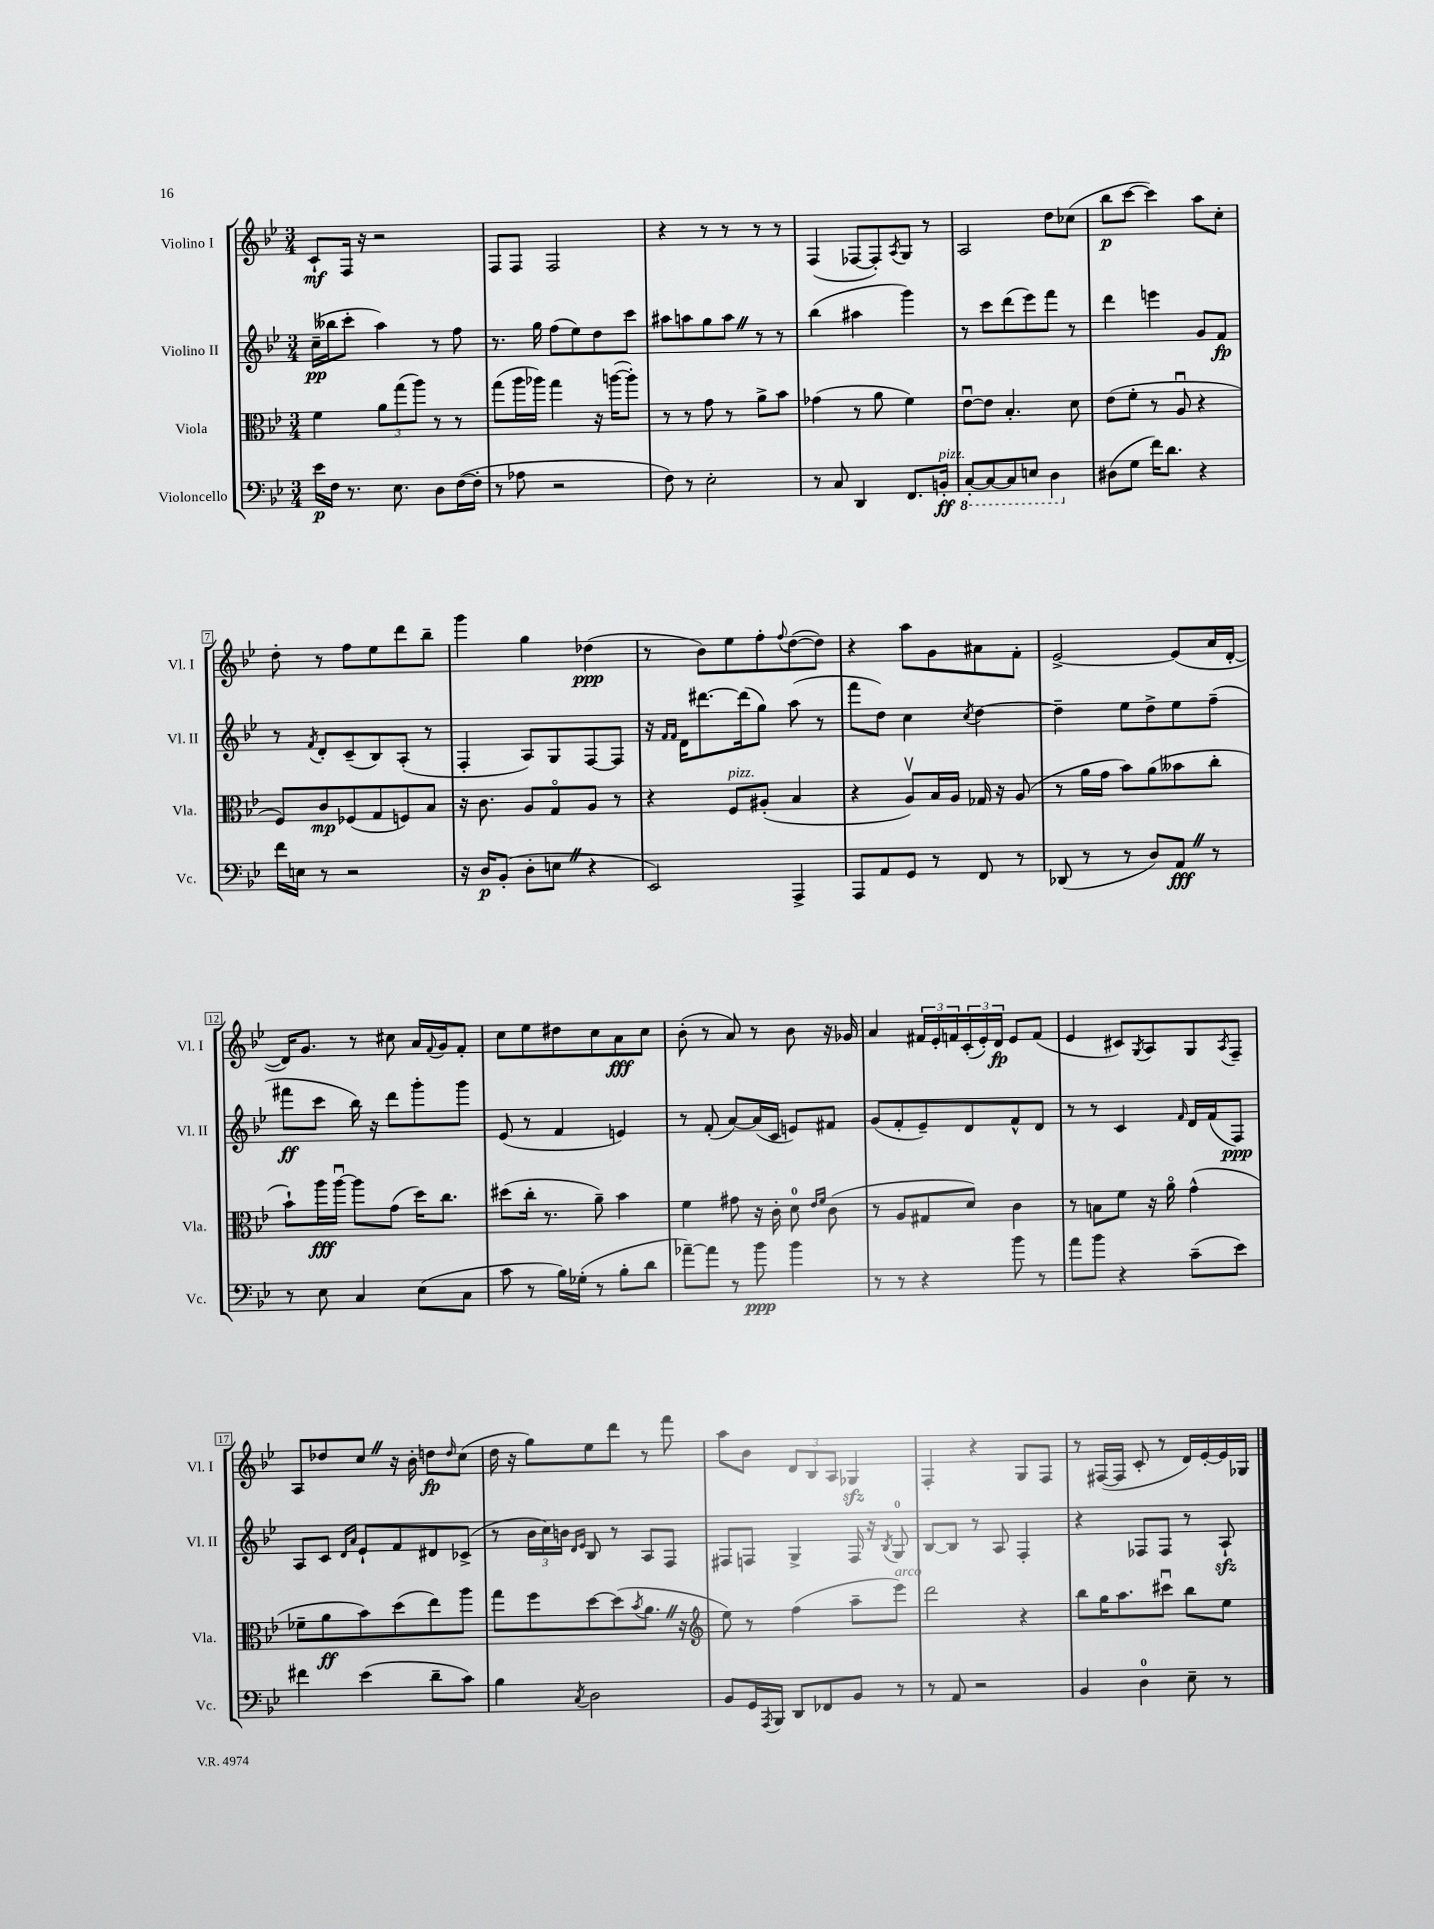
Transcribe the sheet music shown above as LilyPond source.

<<
\new StaffGroup <<
\new Staff = "s0" \with { instrumentName = "Violino I" shortInstrumentName = "Vl. I" } {
    \clef treble \key bes \major \numericTimeSignature \time 3/4
    c'8-!\mf f16 r16 r2 |
    f8 f8 f2 |
    r4 r8 r8 r8 r8 |
    f4( fes8~ fes8-.) \acciaccatura { a8 } g8 r8 |
    a2 d''8 ces''8( |
    bes''8\p c'''8~ c'''4) a''8 c''8-. |
    d''8-. r8 f''8 ees''8 d'''8 bes''8-- |
    g'''4 g''4 des''4\ppp( |
    r8 bes'8) ees''8 f''8-. \appoggiatura { f''8 } d''8~( d''8) |
    r4 a''8 g'8 ais'8 f'8-. |
    ees'2~-> ees'8( a'16 d'16~-. |
    d'16) g'8. r8 cis''8 a'16 \appoggiatura { f'8 } g'16 f'8-. |
    c''8 ees''8 dis''8 c''8 a'8\fff c''8 |
    bes'8-.( r8 a'8) r8 bes'8 r16 ges'16 |
    a'4 \tuplet 3/2 { fis'16 ees'16-. f'16 } \tuplet 3/2 { c'16-.( ees'16-.) d'16\fp } ees'8 f'8( |
    ees'4 cis'8) \acciaccatura { g8 } a8 g8 \acciaccatura { a8 } f8-- |
    a8 des''8 c''8 \once \override BreathingSign.text = \markup { \musicglyph "scripts.caesura.straight" } \breathe r16 bes'16-. d''8\fp \grace { d''16 } c''8( |
    d''16 r16 g''8) ees''8 d'''8 r8 f'''8 |
    a''8 bes'8 \tuplet 3/2 { d'8 bes8 a8 } ges4\sfz |
    f4-. r4 g8 f8 |
    r8 fis16~( fis16 c'8-. r8 d'16) ees'16~-. ees'16 ges16 \bar "|." |
}
\new Staff = "s1" \with { instrumentName = "Violino II" shortInstrumentName = "Vl. II" } {
    \clef treble \key bes \major \numericTimeSignature \time 3/4
    c''16--\pp( beses''16 c'''8-. a''4) r8 f''8 |
    r8. g''16 f''8( ees''8) d''8 c'''8 |
    ais''8 a''8 g''8 a''8 \once \override BreathingSign.text = \markup { \musicglyph "scripts.caesura.straight" } \breathe r8 r8 |
    bes''4( ais''4 g'''4) |
    r8 c'''8 d'''8( ees'''8) f'''8 r8 |
    d'''4 e'''4 g'8 f'8\fp |
    r8 \acciaccatura { f'8 } d'8-. c'8--( bes8) a8-.( r8 |
    f4-. a8) g8 f8~ f8 |
    r16 \grace { f'16 f'16 } d'16 dis'''8.~ dis'''16( g''8) a''8( r8 |
    f'''8 d''8) c''4 \acciaccatura { c''8 } d''4~ |
    d''4-- ees''8 d''8-> ees''8 f''8--( |
    fis'''8\ff c'''8 bes''16) r16 d'''8 g'''8-. g'''8 |
    ees'8( r8 f'4 e'4) |
    r8 f'8-.( a'8~) a'16( c'16 e'8) fis'8 |
    g'8( f'8-. ees'8--) d'8 f'8-^ d'8 |
    r8 r8 c'4 \grace { f'16 } d'16 f'16( f8\ppp) |
    a8 c'8 \grace { d'16 a'16 } ees'8-! f'8 dis'8 ces'8->( |
    r8 \tuplet 3/2 { bes'16 c''16) b'16 } \grace { d'16 ees'16 } bes8 r8 a8 f8 |
    fis8 f8 g4-> f16 r16 \acciaccatura { bes8 } g8-0 |
    bes8~ bes8 r8 a8 f4-. |
    r4 fes8 fes8 r8 a8-!\sfz \bar "|." |
}
\new Staff = "s2" \with { instrumentName = "Viola" shortInstrumentName = "Vla." } {
    \clef alto \key bes \major \numericTimeSignature \time 3/4
    f'4 \tuplet 3/2 { a'8 g''8( a''8) } r8 r8 |
    g''8( a''16 aes''16) g''4 r16 a''16~( a''8-.) |
    r8 r8 g'8 r8 a'8-> bes'8 |
    ges'4( r8 a'8 f'4) |
    ees'8~\downbow ees'8 bes4.-. d'8 |
    ees'8( f'8-. r8 a8\downbow r4 |
    f8) c'8\mp fes8( g8 f8) bes8 |
    r16 c'8. a8 g8\flageolet a8 r8 |
    r4 f8^\markup { \italic "pizz." } ais8-.( bes4 |
    r4 a8\upbow) bes16 a16 ges16 r16 a8( |
    r8 a'16 g'16 bes'8) a'8( beses'8 c''8-. |
    bes'8-!) a''16\fff a''16~\downbow a''8 g'8( d''16) c''8. |
    dis''8( c''16-. r8. a'8--) bes'4 |
    f'4 gis'8 r16 c'16-. d'8-0 \grace { ees'16 f'16 } c'8( |
    r8 a8 gis8 d'8) c'4 |
    r8 b8 f'8 r16 a'16\flageolet g'4-^( |
    fes'8-- a'8\ff bes'8) d''8( ees''8) a''8 |
    g''8 f''8 d''8~ d''8( \acciaccatura { bes'8 } a'8. \once \override BreathingSign.text = \markup { \musicglyph "scripts.caesura.straight" } \breathe r16 |
    \clef treble ees''8) r8 f''4( a''8-- ees'''8^\markup { \italic "arco" }) |
    d'''2 r4 |
    bes''8 g''16 a''8. cis'''8\downbow bes''8 ees''8 \bar "|." |
}
\new Staff = "s3" \with { instrumentName = "Violoncello" shortInstrumentName = "Vc." } {
    \clef bass \key bes \major \numericTimeSignature \time 3/4
    ees'16\p f16 r8. ees8. d8 f16~( f16-. |
    r8 aes8 r2 |
    f8) r8 ees2-. |
    r8 c8 d,4 f,8. b,16-.\ff^\markup { \italic "pizz." } |
    \ottava #-1 c,8~-. c,8~ c,8 e,8 d,4 \ottava #0 |
    dis8( g8 f'16) d'8. r4 |
    f'16 e16 r8 r2 |
    r16 d16\p bes,8-.( d8-. e8 \once \override BreathingSign.text = \markup { \musicglyph "scripts.caesura.straight" } \breathe r4 |
    ees,2) a,,4-> |
    a,,8 a,8 g,8 r8 f,8 r8 |
    des,8( r8 r8 d8) a,8\fff \once \override BreathingSign.text = \markup { \musicglyph "scripts.caesura.straight" } \breathe r8 |
    r8 ees8 c4 ees8( c8 |
    c'8 r8 bes16) ges16-.( r8 bes8-. d'8 |
    aes'8~--) aes'8 r8 bes'8\ppp bes'4 |
    r8 r8 r4 bes'8 r8 |
    a'8 bes'8 r4 c'8--( ees'8) |
    fis'4 ees'4( d'8-- c'8) |
    bes4 \acciaccatura { c8 } d2 |
    bes,8 g,16 \acciaccatura { a,,8 } bes,,16 d,8 fes,8 bes,8 r8 |
    r8 a,8 r2 |
    bes,4 d4-0 ees8-- r8 \bar "|." |
}
>>
>>
\layout { \context { \Score \override BarNumber.stencil = #(make-stencil-boxer 0.1 0.3 ly:text-interface::print) } }
